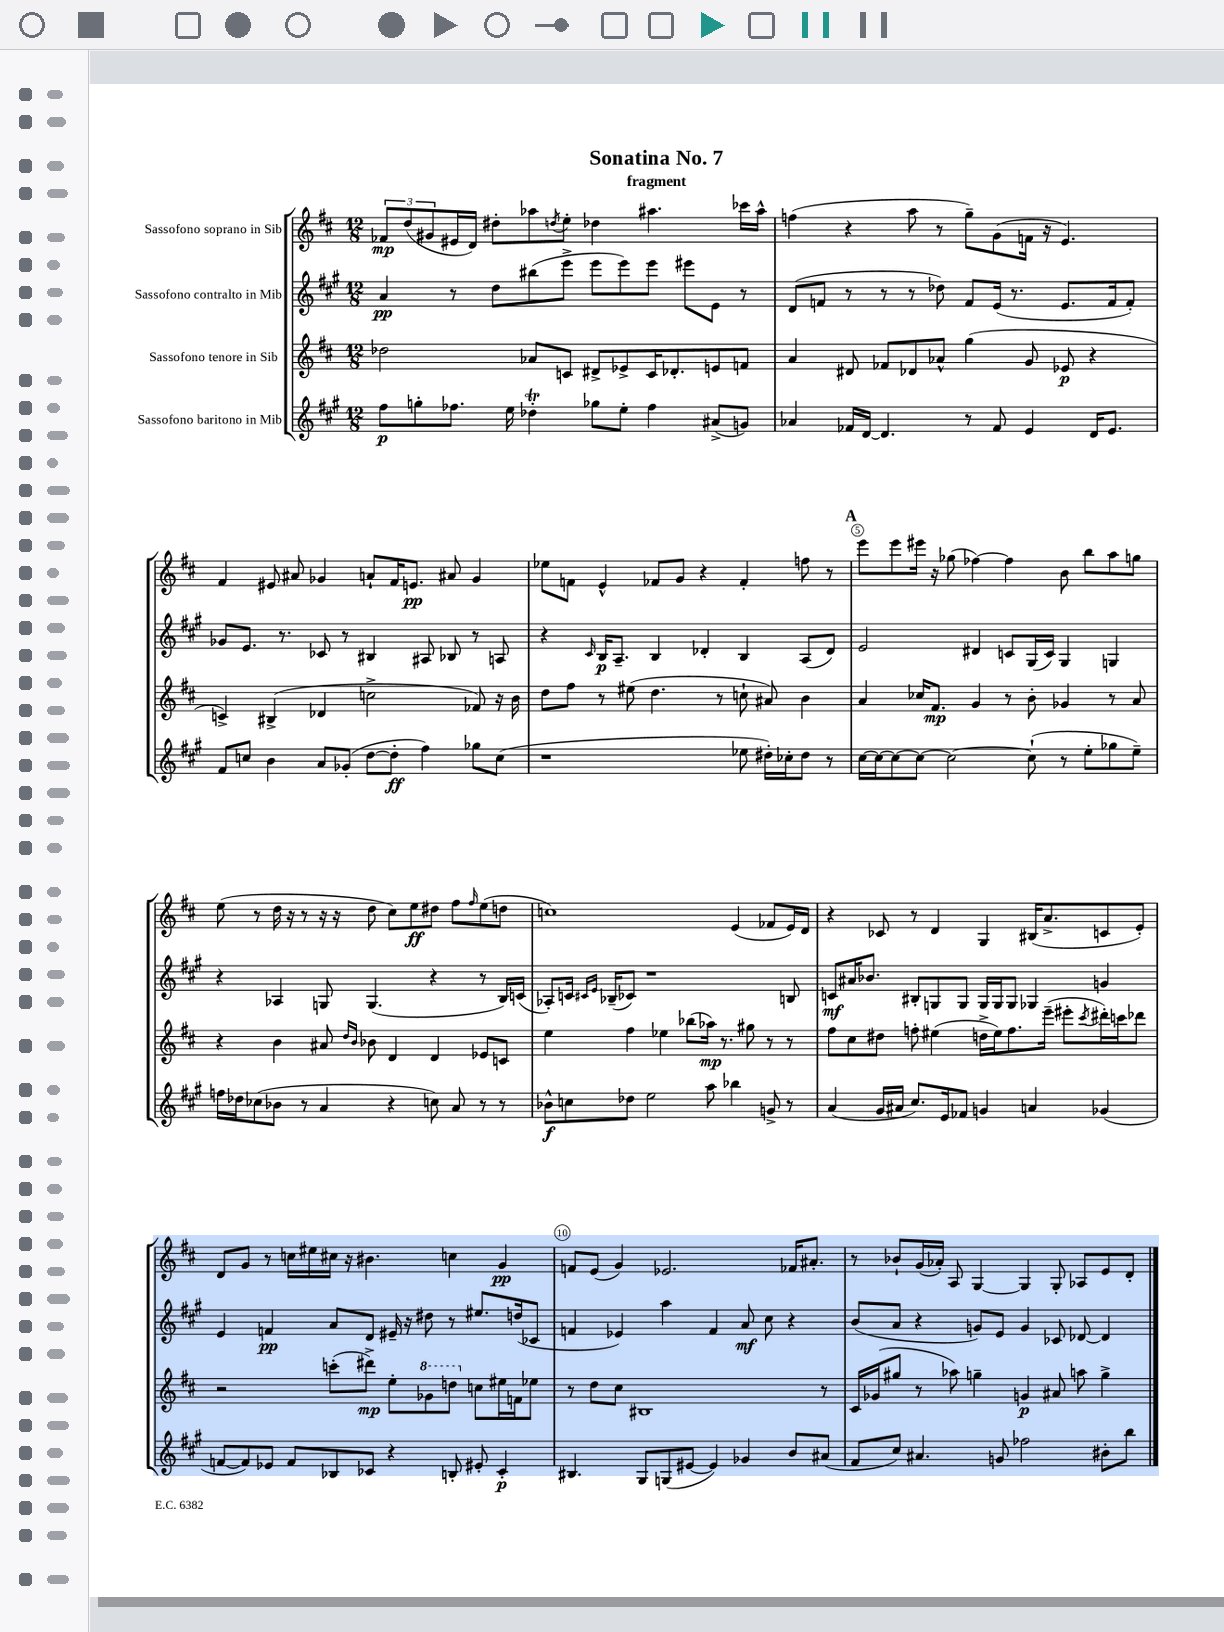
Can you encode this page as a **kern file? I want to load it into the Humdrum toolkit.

**kern	**kern	**kern	**kern
*staff4	*staff3	*staff2	*staff1
*clefG2	*clefG2	*clefG2	*clefG2
*k[f#c#g#]	*k[f#c#]	*k[f#c#g#]	*k[f#c#]
*M12/8	*M12/8	*M12/8	*M12/8
8ff#\L	2dd-\	4a/	12f-/L
.	.	.	(12dd/
8gg'\	.	.	.
.	.	.	12g#/
8.ff-\J	.	8r	16e#/L
.	.	.	16d/JJ)
.	.	8dd\L	8dd#'\L
16ee\	.	.	.
4dd-'\	8a-/L	(8bb#\	8aa-\
.	.	.	8qdd/
.	8c/J	8eee^\J	8ee'\J
8gg-\L	8d#^/L	8eee\L	4dd-\
8ee'\J	8e-^/	8eee\)	.
4ff-\	16c/K	8eee\J	4.aa#\
.	8.d-'/	.	.
.	.	8eee#\L	.
(8a#^/L	8e/	8e\J	.
8g/J)	8f/J	8r	16ccc-\LL
.	.	.	16aa#^^\JJ
=	=	=	=
4a-/	4a/	(8d/L	(4ff\
.	.	8f/J	.
16f-/LL	8d#/	8r	4r
[16d/JJ	.	.	.
4.d/]	8f-/L	8r	.
.	8d-/	8r	8aa\
.	8a-^^/J	8dd-\)	8r
8r	(4gg\	8f/L	8gg~\L)
8f-/	.	(16e/Jk	(8g\
.	.	8.r	.
4e/	8g/	.	16f\Jk
.	.	.	16r
.	8e-/	8.e/L	4.e/)
16d/LK	4r	.	.
8.e/J	.	16f/k	.
.	.	8f'/J)	.
=	=	=	=
8f#/L	4c^/)	8g-/L	4f#/
8cc/J	.	8.e/J	.
4b\	(4B#^/	.	8e#/
.	.	8.r	.
.	.	.	8a#/
8a/L	4d-/	8c-/	4g-/
(8g-'/J	.	8r	.
[8dd\L	2cc^\	4B#/	8a`/L
8dd'\]J	.	.	16f#/K
.	.	.	8.e/J
4ff#\)	.	8A#/	.
.	.	8B-/	8a#/
8gg-\L	8f-/)	8r	4g-/
(8cc\J	16r	8A/	.
.	16b\	.	.
=	=	=	=
1r	8dd\L	4r	8ee-\L
.	8ff#\J	.	8f\J
.	.	16qqc#/	.
.	8r	16B/LK	4e^^/
.	.	8.A~/J	.
.	(8ee#\	.	.
.	4.dd\	4B/	8f-/L
.	.	.	8g/J
.	.	4d-'/	4r
.	8r	.	.
8ee-\	8cc`\	4B/	4f-'/
16dd#'\LL)	8a#/)	.	.
16cc-'\J	.	.	.
8dd#\J	4b\	(8A/L	8ff\
8r	.	8d-/J)	8r
=	=	=	=
[16cc#\LL	4a/	2e/	8eee\L
16cc#\_J	.	.	.
8cc#\_	.	.	8eee\
8cc#\_J	16cc-/LK	.	16eee#\Jk
.	8.f#/J	.	16r
2cc#\_	.	.	(8gg-\
.	4g/	4d#/	[4ff-\)
.	8r	8c/L	4ff-\]
(8cc#`\]	8b'\	(16G#/L	.
.	.	16c/JJ)	.
8r	4g-/	4G#/	8b\
8ee'\L	.	.	8bb\L
8gg-\	8r	4G/	8aa\
8ee~\J)	8a/	.	8gg\J
=	=	=	=
16ff\LL	4r	4r	(8ee\
16dd-\J	.	.	.
(8cc-\	.	.	8r
8b-\J	4b\	4A-/	16dd\
.	.	.	16r
8r	.	.	8r
4a/	8a#/	8G/	16r
.	.	.	16r
.	16qqdd/LL	.	.
.	16qqb/JJ	.	.
.	8b-\	(4.G/	8dd\
4r	4d/	.	8cc#\L)
.	.	.	8ee\
8cc\)	4d/	4r	8dd#\J
8a/	.	.	8ff#\L
.	.	.	16qqff#/
8r	8e-/L	8r	(8ee\
8r	8c/J	16B/LL)	8dd\J
.	.	(16c/JJ	.
=	=	=	=
8b-^^\L	4ee\	8A-'/L)	1cc)
8cc\	.	16c/Jk	.
.	.	16qqc#/LL	.
.	.	16qqe/JJ	.
.	.	(16B-~/LK	.
8dd-\J	4ff#\	8c-/J)	.
2ee\	.	1r	.
.	4ee-\	.	.
.	(8bb-\L	.	.
8aa\	16aa-\Jk)	.	.
.	8.r	.	.
4bb-\	.	.	(4e/
.	8gg#\	.	.
8g^/	8r	.	8f-/L
8r	8r	8B/	16e/L)
.	.	.	16d/JJ
=	=	=	=
(4a/	8ff#\L	8c/L	4r
.	8cc#\	16a#/K	.
.	.	8.b-/J	.
16g#/LL	8dd#\J	.	8c-/
16a#/JJ	.	.	.
8.cc#/L)	8ff'\	8B#'/L	8r
.	(4ee#\	8G/	4d/
16e/k	.	.	.
8f-/J	.	8G/J	.
4g/	16dd^\LL	16G/LL	4G/
.	16ee#\J)	16G/J	.
.	8.ff\	8G/J	.
4a/	.	4G-/	(16B#/LK
.	(16eee~\Jk	.	8.a^/
.	8eee#'\L	.	.
.	8qccc#/	.	.
(4g-/	16ddd#'\L)	4g/	8c/
.	16ccc\J	.	.
.	8ddd-\J	.	8e'/J)
=	=	=	=
[8f/L	2r	4e/	8d/L
8f/])	.	.	8g/J
8e-/J	.	4f/	8r
8f/L	.	.	16cc\LL
.	.	.	16ee#\
8B-/	(8ccc'\L	8a/L	16cc#\JJ
.	.	.	16r
8c-/J	8ddd#^\J)	8d/J	4.b#\
4r	8ee'\L	16e#~/	.
.	.	16r	.
.	8gg-\	8dd#\	.
8B'/	8ddd\J	8r	4cc\
8e#'/	8cc\L	8.ee#/L	.
4c-'/	16ee#\L	.	4g/
.	16f\J	(16dd/k	.
.	8ee-\J	8c-/J	.
=	=	=	=
4.B#/	8r	4f/	8f/L
.	8dd\L	.	(8e/J
.	8cc#\J	4e-/)	4g/)
8G#/L	1B#	.	.
(8G/	.	4aa\	2.e-/
[8e#/J	.	.	.
4e#/])	.	4f/	.
4g-/	.	8a/	.
.	.	8cc#\	.
8b/L	.	4r	16f-/LK
.	.	.	8.a#'/J
(8a#/J	8r	.	.
=	=	=	=
8f#/L	16c#/LL	(8b/L	8r
.	(16g-/J	.	.
8cc#/J)	8gg#/J	8a/J	8b-`/L
4.a#/	8r	4r	(16g/L
.	.	.	16a-'/JJ)
.	8aa-\)	.	8A/
.	4gg~\	8g/L)	[4G/
8g/	.	8e/J	.
2ff-\	4g/	4g/	4G/]
.	8a#/	8c-/	8G'/
.	8aa\	[8d-/	8A-/L
8b#'\L	4gg^\	4d-/]	8e/
8bb\J	.	.	8d'/J
==	==	==	==
*-	*-	*-	*-
